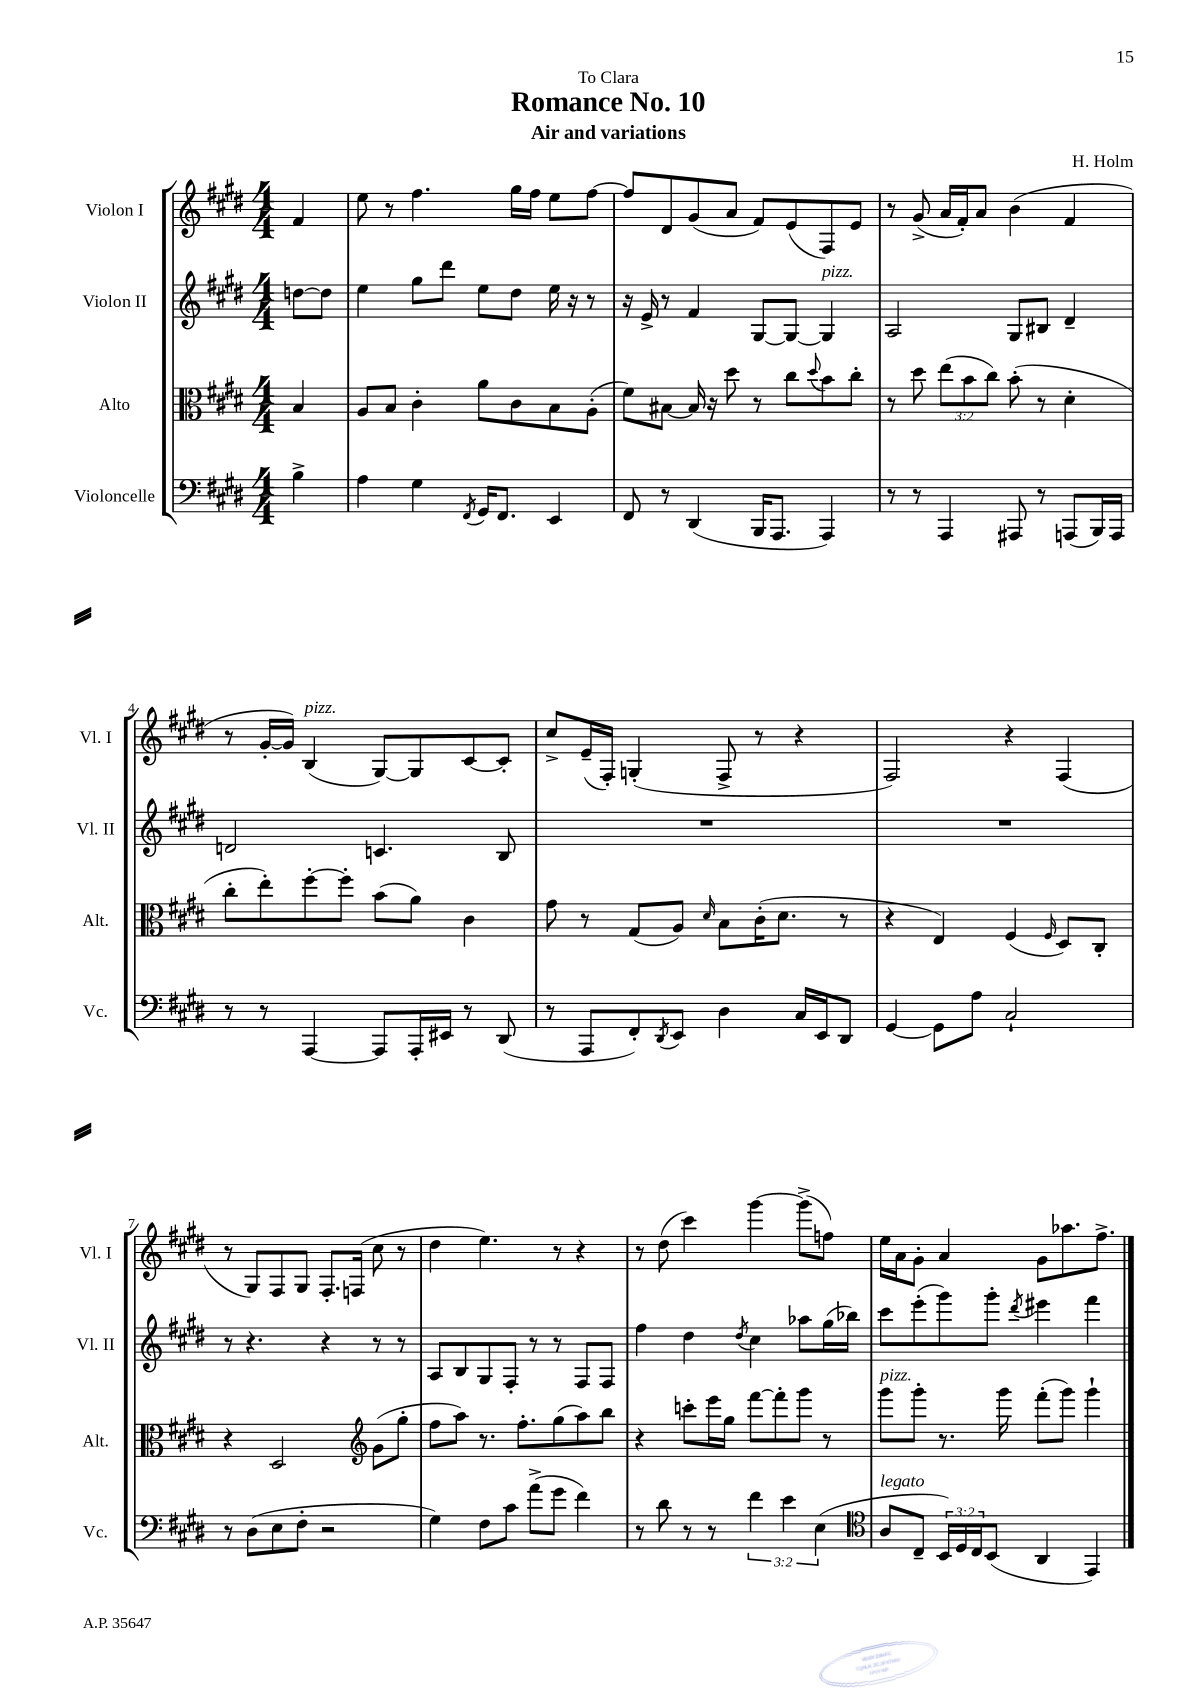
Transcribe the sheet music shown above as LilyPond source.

\header { title = "Romance No. 10" composer = "H. Holm" subtitle = "Air and variations" dedication = "To Clara" }
<<
\new StaffGroup <<
\new Staff = "s0" \with { instrumentName = "Violon I" shortInstrumentName = "Vl. I" } {
    \clef treble \key e \major \numericTimeSignature \time 4/4 \partial 4
    fis'4 |
    e''8 r8 fis''4. gis''16 fis''16 e''8 fis''8~ |
    fis''8 dis'8 gis'8( a'8 fis'8) e'8( fis8) e'8 |
    r8 gis'8->( a'16 fis'16-.) a'8 b'4( fis'4 |
    r8 gis'16~-. gis'16) b4^\markup { \italic "pizz." }( gis8~) gis8 cis'8~ cis'8-. |
    cis''8-> e'16--( fis16-.) g4-.( fis8-> r8 r4 |
    fis2) r4 fis4( |
    r8 gis8) fis8 gis8 fis8.-. f16( cis''8 r8 |
    dis''4 e''4.) r8 r4 |
    r8 dis''8( cis'''4) gis'''4~ gis'''8->( f''8) |
    e''16 a'16 gis'8-. a'4 gis'8 aes''8. fis''8.-> \bar "|." |
}
\new Staff = "s1" \with { instrumentName = "Violon II" shortInstrumentName = "Vl. II" } {
    \clef treble \key e \major \numericTimeSignature \time 4/4 \partial 4
    d''8~ d''8 |
    e''4 gis''8 dis'''8 e''8 dis''8 e''16 r16 r8 |
    r16 e'16-> r8 fis'4 gis8~ gis8~ gis4^\markup { \italic "pizz." } |
    a2 gis8 bis8 dis'4-- |
    d'2 c'4. b8 |
    R1 |
    R1 |
    r8 r4. r4 r8 r8 |
    a8 b8 gis8 fis8-. r8 r8 fis8 fis8 |
    fis''4 dis''4 \acciaccatura { dis''8 } cis''4 aes''8 gis''16( bes''16) |
    cis'''8 e'''8-.( gis'''8) gis'''8-. \acciaccatura { dis'''8 } eis'''4 fis'''4 \bar "|." |
}
\new Staff = "s2" \with { instrumentName = "Alto" shortInstrumentName = "Alt." } {
    \clef alto \key e \major \numericTimeSignature \time 4/4 \override Staff.TupletNumber.text = #tuplet-number::calc-fraction-text \partial 4
    b4 |
    a8 b8 cis'4-. a'8 cis'8 b8 a8-.( |
    fis'8) bis8~ bis16 r16 dis''8 r8 cis''8 \appoggiatura { dis''8 } b'8 cis''8-. |
    r8 dis''8 \tuplet 3/2 { e''8( b'8 cis''8) } b'8-.( r8 dis'4-. |
    cis''8-. e''8-.) fis''8~-. fis''8-. b'8( a'8) cis'4 |
    gis'8 r8 gis8( a8) \grace { dis'16 } b8 cis'16-.( dis'8. r8 |
    r4 e4) fis4( \grace { fis16 } dis8) cis8-. |
    r4 dis2 \clef treble gis'8( gis''8-. |
    fis''8 a''8) r8. fis''8.-. gis''8( a''8) b''8 |
    r4 c'''8-. e'''16 gis''16 fis'''8~ fis'''8-. gis'''8 r8 |
    gis'''8^\markup { \italic "pizz." } gis'''8-. r8. gis'''16 fis'''8-.( gis'''8) gis'''4-! \bar "|." |
}
\new Staff = "s3" \with { instrumentName = "Violoncelle" shortInstrumentName = "Vc." } {
    \clef bass \key e \major \numericTimeSignature \time 4/4 \override Staff.TupletNumber.text = #tuplet-number::calc-fraction-text \partial 4
    b4-> |
    a4 gis4 \acciaccatura { fis,8 } gis,16 fis,8. e,4 |
    fis,8 r8 dis,4( b,,16 a,,8. a,,4) |
    r8 r8 a,,4 ais,,8 r8 a,,8( b,,16) a,,16 |
    r8 r8 a,,4~ a,,8 a,,16-. eis,16 r8 dis,8( |
    r8 a,,8 fis,8-.) \acciaccatura { dis,8 } e,8 dis4 cis16 e,16 dis,8 |
    gis,4~ gis,8 a8 cis2-! |
    r8 dis8( e8 fis8-. r2 |
    gis4) fis8 cis'8 a'8->( gis'8 fis'4) |
    r8 dis'8 r8 r8 \tuplet 3/2 { fis'4 e'4 e4( } |
    \clef tenor a8^\markup { \italic "legato" } cis8-- \tuplet 3/2 { b,16) dis16 cis16 } b,8( a,4 e,4) \bar "|." |
}
>>
>>
